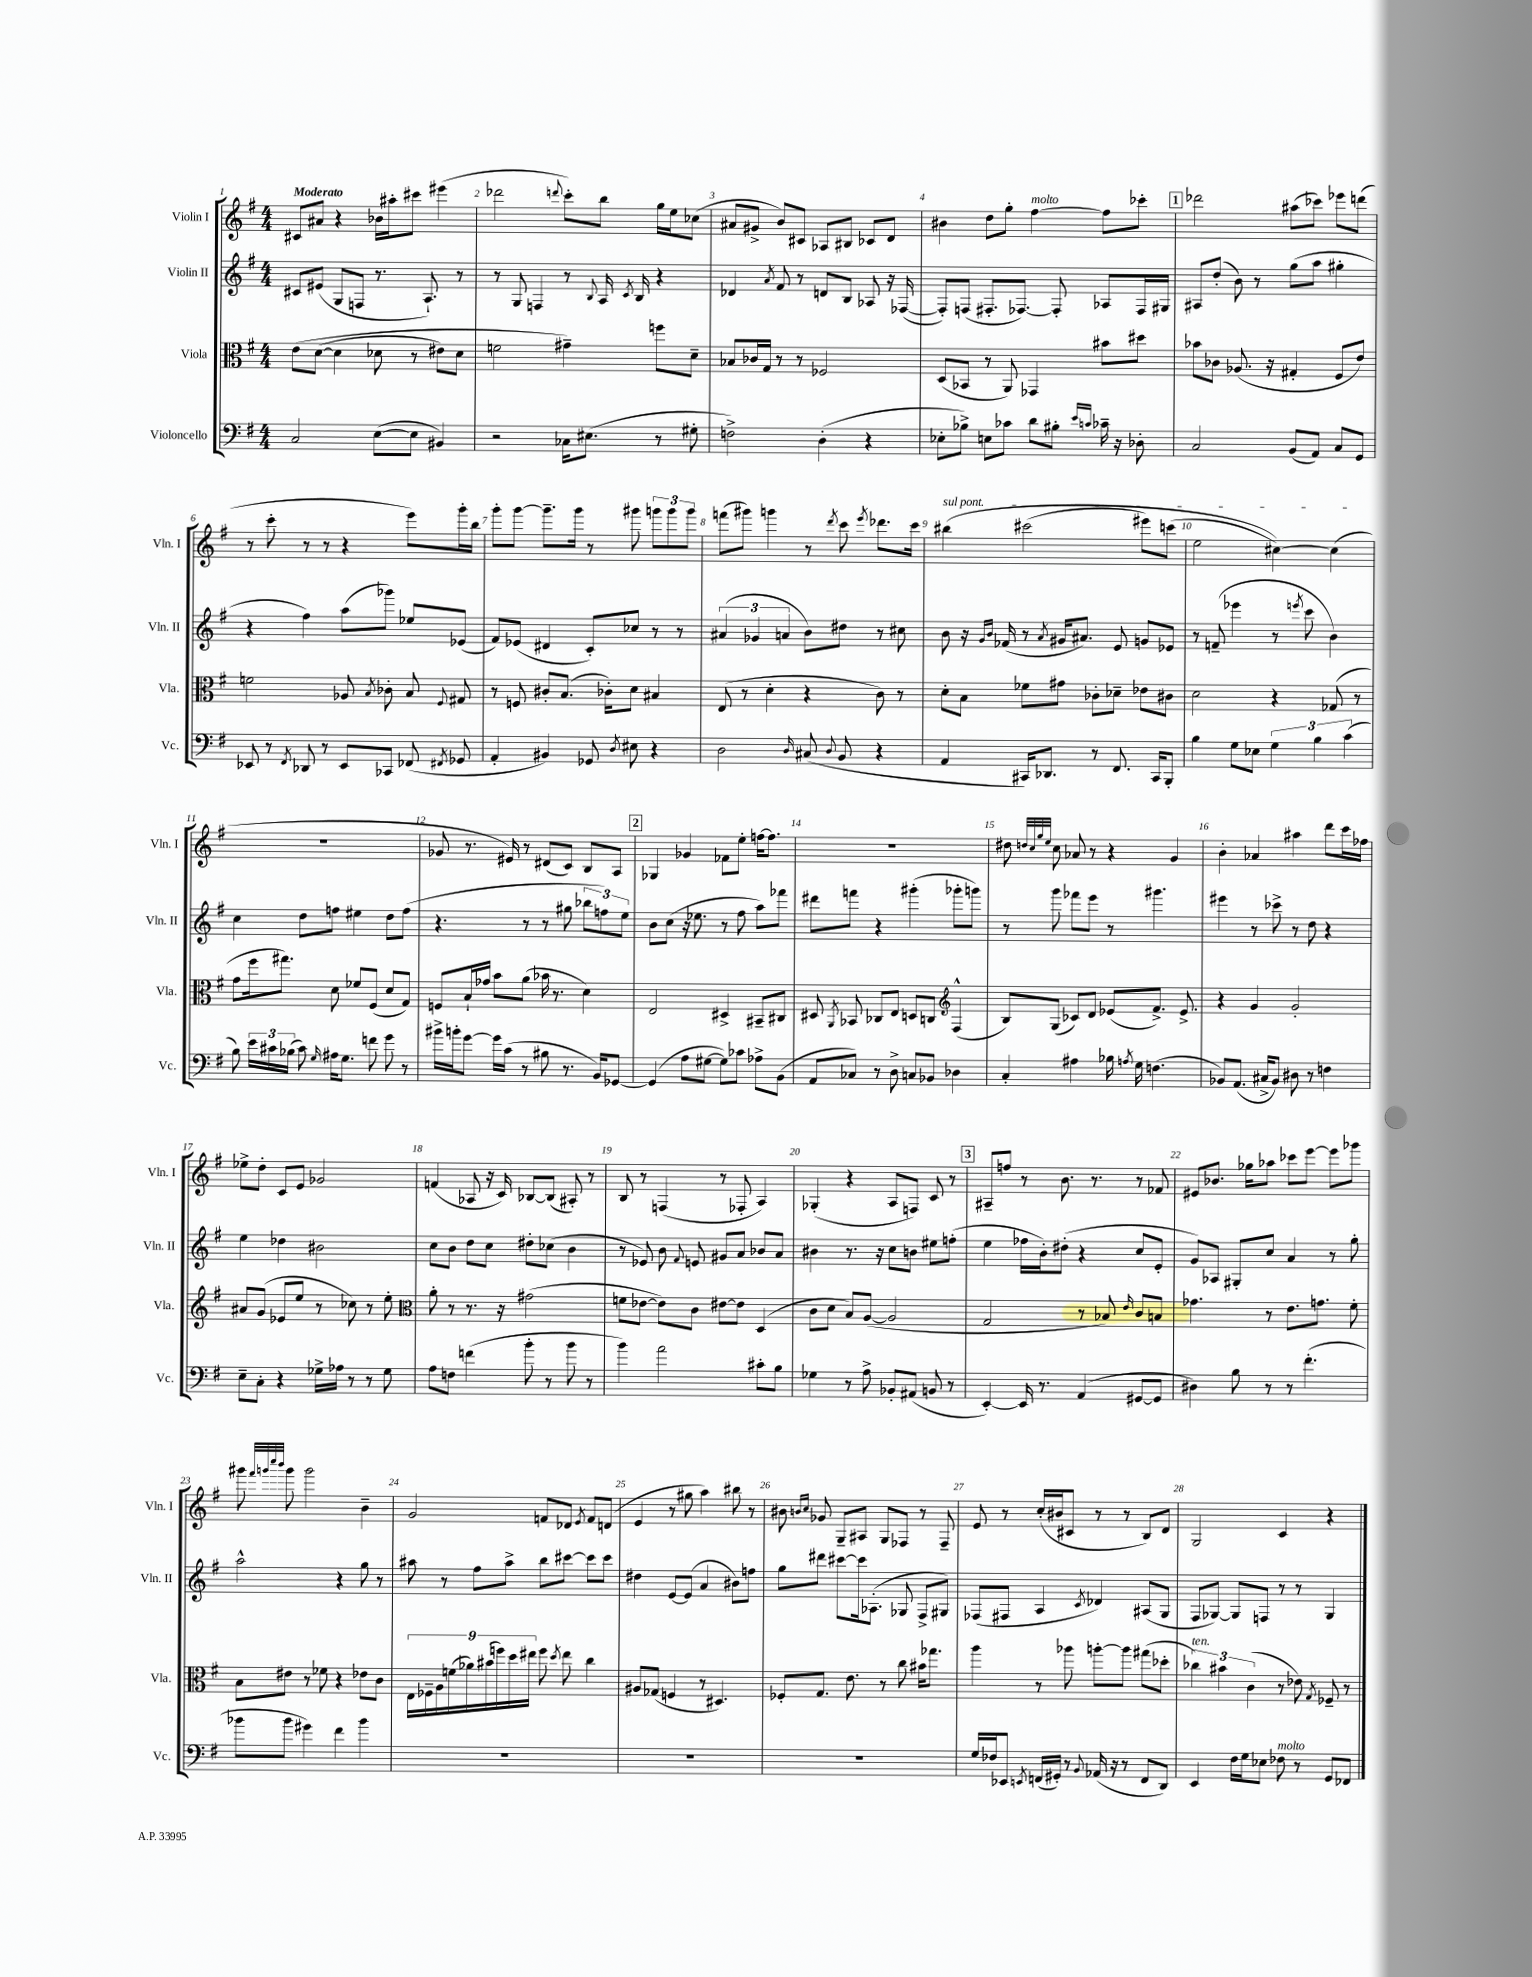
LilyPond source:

<<
\new StaffGroup <<
\new Staff = "s0" \with { instrumentName = "Violin I" shortInstrumentName = "Vln. I" } {
    \clef treble \key g \major \numericTimeSignature \time 4/4 \tempo "Moderato"
    \autoBeamOff cis'8[ ais'8] r4 bes'16[ ais''16-. cis'''8] eis'''4( |
    des'''2 \appoggiatura { d'''8 } c'''8[-.) b''8] g''16[ e''16 ces''8]( |
    ais'8[ gis'8]-> b'8[) cis'8] aes8[ bis8] ces'8[ d'8] |
    bis'4 d''8[ g''8]-. fis''4~^\markup { \italic "molto" } fis''8[ ces'''8]-. |
    \mark \markup { \box "1" } des'''2 ais''8[( ces'''8]) ees'''8[ d'''8]( |
    r8 c'''8-. r8 r8 r4 e'''8[) g'''16-. b''16] |
    g'''8[-. g'''8]~ g'''8.[-- g'''16] r8 gis'''8 \tuplet 3/2 { g'''8[ g'''8 g'''8] } |
    f'''8[( gis'''8]) g'''4 r8 \acciaccatura { d'''8 } c'''8 \acciaccatura { e'''8 } des'''8.[ c'''16] |
    \once \override TextSpanner.bound-details.left.text = \markup { \italic "sul pont." } bis''4\startTextSpan\( cis'''2( eis'''8[) c'''8]( |
    e''2 cis''4~)\) cis''4\stopTextSpan( |
    R1 |
    ges'8 r8. eis'16) r8 dis'8[( c'8]) b8[ a8] |
    \mark \markup { \box "2" } ges4 ges'4 fes'8[ e''8]-. f''16[~ f''8.] |
    R1 |
    dis''8 \grace { d''32[ c''32 g''32 e''32] } c''8 aes'8 r8 r4 g'4 |
    b'4-. aes'4 ais''4 d'''8[ c'''16 fes''16] |
    ees''8[-> d''8]-. c'8[ e'8] ges'2 |
    f'4( aes8 r16 c'16) bes8[~ bes8]( ais8-.) r8 |
    b8 r8 f4( r8 fes8-. a4) |
    ges4-.( r4 a8[ f8]) c'8 r8 |
    \mark \markup { \box "3" } ais8[-- f''8] r8 b'8. r8. r8 fes'8 |
    eis'8[ bes'8.] ges''16[ aes''8] ces'''8[ e'''8]~ e'''8[ ges'''8] |
    gis'''8 \grace { fis'''32[ g'''32 c''''32 b'''32] } g'''8 g'''2 b'4-- |
    g'2 f'8[ des'8] \acciaccatura { e'8 } f'8[ d'8]( |
    e'4 r8 gis''8 a''4) bis''8 r8 |
    bis'8 \grace { b'16[ c''16] } ges'8 g8[-- ais8] g8[ fes8] r8 fes8-- |
    e'8 r8 c''16[-.( bis'16 cis'8] r8 r8 b8[) d'8] |
    g2 c'4 r4 \bar "|." |
}
\new Staff = "s1" \with { instrumentName = "Violin II" shortInstrumentName = "Vln. II" } {
    \clef treble \key g \major \numericTimeSignature \time 4/4
    \autoBeamOff cis'8[ eis'8]( g8[ f8] r8. a8.-!) r8 |
    r8 g8 f4 r8 \appoggiatura { b8 } a16 \acciaccatura { c'8 } b16 r4 |
    des'4 \acciaccatura { a'8 } fis'8 r8 d'8[ b8] aes8 r16 fes16~( |
    fes8[-.) f8]( fis8.[-. fes8.]~) fes8-. aes8[ fes16 gis16] |
    \mark \markup { \box "1" } ais8[ d''8]-.( b'8) r8 g''8[( a''8] gis''4-. |
    r4 fis''4) a''8[( ges'''8]) ees''8[ ees'8]( |
    fis'8[) ees'8]( dis'4 c'8[-.) ces''8] r8 r8 |
    \tuplet 3/2 { ais'4( ges'4 a'4 } b'8[) dis''8] r8 cis''8 |
    b'8 r16 \grace { g'16[ b'16] } fes'16( r8 \acciaccatura { a'8 } gis'16[ ais'8.]) e'8 g'8[ ees'8] |
    r8 f'8--( ees'''4 r8 \acciaccatura { e'''8 } c'''8 b'4) |
    c''4 d''8[ f''8] eis''4 d''8[ f''8]( |
    r4. r8 r8 gis''8 \tuplet 3/2 { bes''8[ f''8) e''8] } |
    \mark \markup { \box "2" } b'8[ c''8]( r16 ees''8. r8 fis''8 a''8[) fes'''8] |
    dis'''8[ f'''8] r4 gis'''4-.( ges'''8[-. g'''8]) |
    r8 g'''8 fes'''8[ e'''8] r8 gis'''4. |
    eis'''4 r8 ces'''8-> r8 d''8 r4 |
    e''4 des''4 bis'2 |
    c''8[ b'8] d''8[ c''8] dis''8[-. ces''8]( b'4 |
    r8 ees'8) b'8 \appoggiatura { fis'8 } e'8 gis'8[ a'8] bes'8[ a'8] |
    bis'4 r8. r16 c''8[ b'8] eis''8[ f''8]-.( |
    \mark \markup { \box "3" } e''4 fes''16[ b'16-.) dis''8]-.( r4 c''8[ e'8]-. |
    g'8[) aes8] gis8[-. c''8] a'4 r8 g''8-. |
    a''2-^ r4 g''8 r8 |
    ais''8 r8 fis''8[ ais''8]-> b''8[ cis'''8]~ cis'''8[ cis'''8] |
    dis''4 e'8[~ e'8]( a'4 bis'8[) f''8] |
    g''8[ dis'''8] cis'''8[~ cis'''16 aes8.]-.( ges8 fis8[-> gis8]) |
    fes8[( fis8] a4 \acciaccatura { c'8 } des'4) ais8[( g8] |
    fis8[ ges8]~) ges8[ f8] r8 r8 ges4 \bar "|." |
}
\new Staff = "s2" \with { instrumentName = "Viola" shortInstrumentName = "Vla." } {
    \clef alto \key g \major \numericTimeSignature \time 4/4
    \autoBeamOff e'8[\( d'8]~( d'4 des'8 r8 eis'8[) des'8] |
    f'2 gis'4--\) f''8[ d'8]-- |
    bes8[ ces'16 g16] r8 r8 fes2 |
    d8[( bes,8] r8 a,8) ges,4 bis'8[ dis''8] |
    \mark \markup { \box "1" } bes'8[ ces'8] aes8.( r16 gis4-. fis8[ e'8]) |
    f'2 aes8 \acciaccatura { b8 } ces'8-. b8 \appoggiatura { fis8 } gis8 |
    r8 f8 cis'8[-. b8.]( ces'16[-.) d'8] bis4 |
    e8( r8 d'4-. r4 c'8) r8 |
    d'8[-. b8] fes'8[ gis'8] ces'8[-. des'8]-- ees'8[ cis'8] |
    d'2 r4 ges8( r8 |
    g'8[ fis''16 gis''8.]) d'8 fes'8[ fis8]( d'8[ g8]) |
    f8[ b16-! ges'16] b'8[ a'8]( bes'16 r8. d'4) |
    \mark \markup { \box "2" } e2 dis4-> bis,8[-- cis8] |
    dis8 \acciaccatura { a,8 } bes,8 ces8[ e8] d8[ c8] \clef treble fis4-^( |
    b8[) g8]( ces'8[) d'8] ees'8[( fis'8.]->) ees'8.-> |
    r4 g'4 g'2-. |
    ais'8[ g'8]( ees'8[ e''8] r8 ces''8) r8 e''8-. |
    \clef alto a'8-. r8 r8. r16 gis'2( |
    f'8[ ees'8]~ ees'8[) c'8] eis'8[~ eis'8] d4( |
    c'8[ d'8] b8[) a8]~( a2 |
    \mark \markup { \box "3" } g2 r8 bes8) \grace { e'16 } c'8[ b8] |
    ges'4. r8 e'8.[ g'8.] fis'8-. |
    b8[ eis'8] r8 fes'8 r4 ees'8[ c'8] |
    \tuplet 9/8 { e16[ fes16-- a16 f'16( aes'16) bis'16( f''16) d''16 eis''16] } f''8 \acciaccatura { d''8 } eis''8 c''4 |
    ais8[ ges8]( f4 r8 dis4.) |
    fes8[-. g8.] e'8. r8 c''8 bis'16[ ges''8.] |
    a''4 r8 aes''8 a''8[~-. a''8] gis''8[( des''8]-. |
    \tuplet 3/2 { ces''4^\markup { \italic "ten." }) bis'4 c'4( } r8 ees'8) \acciaccatura { g8 } fes8-- r8 \bar "|." |
}
\new Staff = "s3" \with { instrumentName = "Violoncello" shortInstrumentName = "Vc." } {
    \clef bass \key g \major \numericTimeSignature \time 4/4
    \autoBeamOff c2 e8[~( e8] bis,4) |
    r2 ces16[ eis8.]( r8 gis8-. |
    f2->) d4-.( r4 |
    ees8[-. bes8]->) e8[ ces'8] d'8[ bis8]-. \grace { e'16[ c'16] } ces'16-- r16 des8-. |
    \mark \markup { \box "1" } c2 b,8[( a,8]) c8[ g,8] |
    ees,8 r8 \acciaccatura { fis,8 } des,8 r8 ees,8[ ces,8] fes,8( \acciaccatura { fis,8 } ges,8 |
    a,4-. bis,4) ges,8 \acciaccatura { d8 } eis8 r4 |
    d2 \grace { d16 } cis8( \appoggiatura { d8 } b,8 r4 |
    a,4 cis,16[) des,8.] r8 fis,8. cis,16[ b,,8]-. |
    b4 g8[ ees8] \tuplet 3/2 { g4 b4 c'4( } |
    b8) \tuplet 3/2 { e'16[ cis'16 bes16]( } cis'8) \grace { g16 } ais16[ g8.] f'8 g'8 r8 |
    bis'16[-> b'16-. g'8]~ g'16[ c'16]( r8 bis8 r8. b,16[) ges,8]~ |
    \mark \markup { \box "2" } ges,4( a8[ gis8]~ gis8[) ces'8] aes8[-> b,8]( |
    a,8[ ces8]) r8 d8-> c8[ bes,8] des4 |
    c4-. ais4 bes16 \acciaccatura { a8 } g16 f4.( |
    bes,8[) a,8.]( cis16[-> bes,8]) dis8 r8 f4 |
    e8[-- c8]-. r4 ges16[-> aes16] r8 r8 ges8 |
    a8[ f8] f'4( b'8-. r8 b'8 r8 |
    b'4) a'2 cis'8[-. b8] |
    ges4 r8 a8-> bes,8[-. ais,8]( b,8 r8 |
    \mark \markup { \box "3" } e,4~-.) e,16 r8. a,4( gis,8[~ gis,8] |
    dis4) b8 r8 r8 fis'4.-.( |
    bes'8[ bes'8] gis'4) fis'4 bes'4 |
    R1 |
    R1 |
    R1 |
    g16[ fes16 ees,8] \acciaccatura { e,8 } f,16[( gis,16]-.) r8 \appoggiatura { b,8 } aes,16( r16 r8 f,8[ d,8]) |
    e,4 fis16[ g16 ees8] fes8^\markup { \italic "molto" } r8 g,8[ fes,8] \bar "|." |
}
>>
>>
\layout { \context { \Score \override BarNumber.break-visibility = ##(#f #t #t) barNumberVisibility = #all-bar-numbers-visible } }
